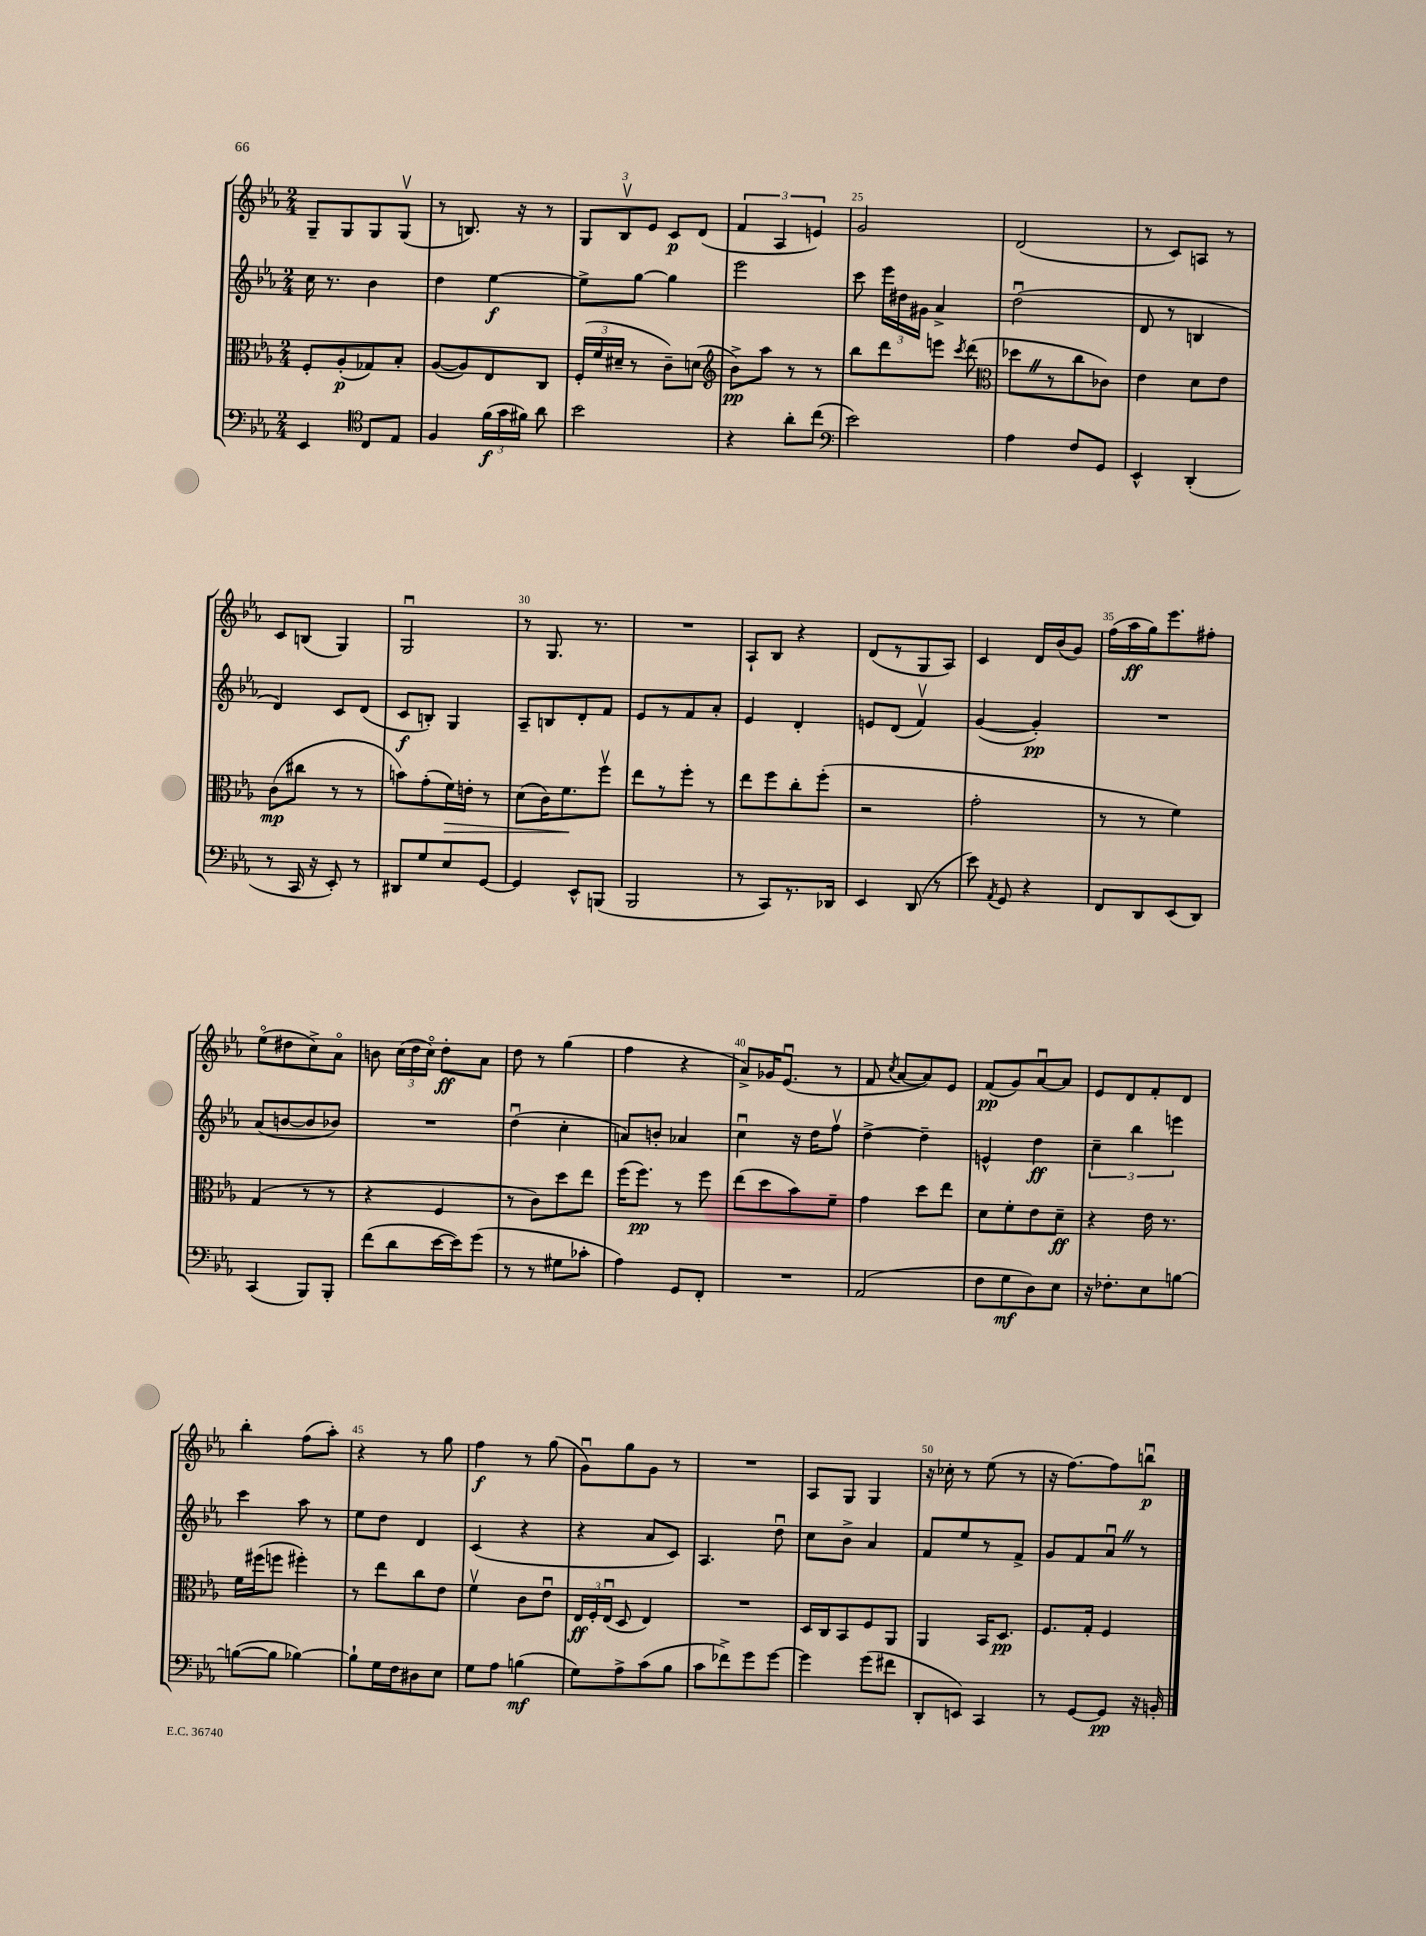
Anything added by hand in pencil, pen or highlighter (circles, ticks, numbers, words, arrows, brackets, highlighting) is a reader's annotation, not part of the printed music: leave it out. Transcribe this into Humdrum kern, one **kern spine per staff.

**kern	**dynam	**kern	**dynam	**kern	**dynam	**kern	**dynam
*part4	*part4	*part3	*part3	*part2	*part2	*part1	*part1
*staff4	*staff4	*staff3	*staff3	*staff2	*staff2	*staff1	*staff1
*clefF4	*	*clefC3	*	*clefG2	*	*clefG2	*
*k[b-e-a-]	*	*k[b-e-a-]	*	*k[b-e-a-]	*	*k[b-e-a-]	*
*M2/4	*	*M2/4	*	*M2/4	*	*M2/4	*
=21	=21	=21	=21	=21	=21	=21	=21
4EE-/	.	8F'/L	.	16cc\	.	8G~/L	.
.	.	.	.	8.r	.	.	.
.	.	(8A-'/	p	.	.	8G/	.
*clefC4	*	*	*	*	*	*	*
8C/L	.	8G-X/)	.	4b-\	.	8G/	.
8E-/J	.	8B-'/J	.	.	.	(8Gv/J	.
=22	=22	=22	=22	=22	=22	=22	=22
4F/	.	([8A-/L	.	4dd\	.	8r	.
.	.	8A-/])	.	.	.	8.Bn/)	.
(24f\LL	f	8E-/	.	[4ee-\	f	.	.
24g\	.	.	.	.	.	.	.
.	.	.	.	.	.	16r	.
24f#X\JJ)	.	.	.	.	.	.	.
8a-\	.	8C/J	.	.	.	8r	.
=23	=23	=23	=23	=23	=23	=23	=23
2b-\	.	(24F'/LL	.	8ee-^\L]	.	12G/L	.
.	.	24f/	.	.	.	.	.
.	.	24d#X~/JJ	.	.	.	12B-v/	.
.	.	8r	.	[8gg\J	.	.	.
.	.	.	.	.	.	12e-/J	.
.	.	8c~\L)	.	4gg\]	.	8c/L	p
.	.	(8dn\J	.	.	.	(8d/J	.
=24	=24	=24	=24	=24	=24	=24	=24
*	*	*clefG2	*	*	*	*	*
4r	.	8b-^\L)	pp	2eee-\	.	6f/	.
.	.	8aa-\J	.	.	.	.	.
.	.	.	.	.	.	6A-/	.
8a-'\L	.	8r	.	.	.	.	.
.	.	.	.	.	.	6en/)	.
(8cc\J	.	8r	.	.	.	.	.
=25	=25	=25	=25	=25	=25	=25	=25
*clefF4	*	*	*	*	*	*	*
2e-\)	.	8bb-\L	.	8ccc\	.	2g/	.
.	.	8ddd\	.	24eee-\LL	.	.	.
.	.	.	.	24dd#X\	.	.	.
.	.	.	.	24g#X\JJ	.	.	.
.	.	8eeen\J	.	4a-^/	.	.	.
.	.	8qccc/	.	.	.	.	.
.	.	(8ddd\	.	.	.	.	.
=26	=26	=26	=26	=26	=26	=26	=26
*	*	*clefC3	*	*	*	*	*
4A-\	.	8dd-XZ\L	.	(2ddu\	.	(2d/	.
.	.	8r	.	.	.	.	.
8F/L	.	8cc\	.	.	.	.	.
8GG/J	.	8c-X\J)	.	.	.	.	.
=27	=27	=27	=27	=27	=27	=27	=27
4EE-^^/	.	4e-\	.	8d/	.	8r	.
.	.	.	.	8r	.	8c/L)	.
(4DD'/	.	8d\L	.	4Bn/	.	8An/J	.
.	.	8e-\J	.	.	.	8r	.
!!LO:LB:g=z
=28	=28	=28	=28	=28	=28	=28	=28
8r	.	(8c\L	mp	4d/)	.	8c/L	.
16CC/	.	8cc#X\J	.	.	.	(8Bn/J	.
16r	.	.	.	.	.	.	.
8EE-'/)	.	8r	.	8c/L	.	4G/)	.
8r	.	8r	.	(8d/J	.	.	.
=29	=29	=29	=29	=29	=29	=29	=29
8DD#X/L	.	8bn\L)	.	8c/L	f	2Gu/	.
8G/	.	(8g'\	.	8Bn'/J)	.	.	.
!	!	!	!LO:HP:b	!	!	!	!
8E-/	.	16f\L)	>	4G/	.	.	.
.	.	16en'\JJ	.	.	.	.	.
[8GG/J	.	8r	.	.	.	.	.
=30	=30	=30	=30	=30	=30	=30	=30
4GG/]	.	(8d\L	.	8A-~/L	.	8r	.
.	.	16c\K)	.	8Bn/	.	8.G/	.
.	.	8.f\	.	.	.	.	.
8EE-^^/L	.	.	.	8d'/	.	.	.
.	.	.	.	.	.	8.r	.
(8BBBn/J	.	8ffv\J	]	8f/J	.	.	.
=31	=31	=31	=31	=31	=31	=31	=31
2BBB-/	.	8ee-\L	.	8e-/L	.	2r	.
.	.	8r	.	8r	.	.	.
.	.	8ff'\J	.	8f/	.	.	.
.	.	8r	.	8a-'/J	.	.	.
=32	=32	=32	=32	=32	=32	=32	=32
8r	.	8ee-\L	.	4e-/	.	8A-`/L	.
8CC/L)	.	8ff\	.	.	.	8B-/J	.
8.r	.	8cc'\	.	4d'/	.	4r	.
.	.	(8ff'\J	.	.	.	.	.
16DD-X/Jk	.	.	.	.	.	.	.
=33	=33	=33	=33	=33	=33	=33	=33
4EE-/	.	2r	.	8en/L	.	(8d/L	.
.	.	.	.	(8d/J	.	8r	.
(8DD/	.	.	.	4fv/)	.	8G/	.
8r	.	.	.	.	.	8A-/J)	.
=34	=34	=34	=34	=34	=34	=34	=34
8e-\)	.	2g'\	.	([4g/	.	4c/	.
8qAA-/	.	.	.	.	.	.	.
8GG/	.	.	.	.	.	.	.
4r	.	.	.	4g'/])	pp	16d/LL	.
.	.	.	.	.	.	(16b-/J	.
.	.	.	.	.	.	8g/J)	.
=35	=35	=35	=35	=35	=35	=35	=35
8FF/L	.	8r	.	2r	.	(16ff\LL	.
.	.	.	.	.	.	16aa-\	ff
8DD/	.	8r	.	.	.	16gg\J)	.
.	.	.	.	.	.	8.eee-\	.
(8EE-/	.	4f\)	.	.	.	.	.
8DD/J)	.	.	.	.	.	8ff#X'\J	.
!!LO:LB:g=z
=36	=36	=36	=36	=36	=36	=36	=36
(4CC/	.	(4G/	.	(8a-/L	.	(8ee-\L	.
.	.	.	.	[8bn/	.	8dd#X\	.
8BBB-/L)	.	8r	.	8b/]	.	8cc^\)	.
8BBB-'/J	.	8r	.	8b-X/J)	.	8a-\J	.
=37	=37	=37	=37	=37	=37	=37	=37
(8f\L	.	4r	.	2r	.	8bn\	.
8d\	.	.	.	.	.	(24cc\LL	.
.	.	.	.	.	.	24dd\	.
.	.	.	.	.	.	24cc\JJ)	.
[16e-\L	.	4F/	.	.	.	8dd'\L	ff
16e-\J])	.	.	.	.	.	.	.
(8g\J	.	.	.	.	.	8a-\J	.
=38	=38	=38	=38	=38	=38	=38	=38
8r	.	8r	.	(4ddu\	.	8dd\	.
8r	.	8c\L)	.	.	.	8r	.
8G#X\L	.	8dd\	.	4cc'\	.	(4gg\	.
8c-X'\J	.	8ee-\J	.	.	.	.	.
=39	=39	=39	=39	=39	=39	=39	=39
4A-\)	.	(16ff\KL	.	8an/L)	.	4ff\	.
.	.	8.ff\J)	pp	.	.	.	.
.	.	.	.	8bn'/J	.	.	.
8GG/L	.	8r	.	4a-X/	.	4r	.
8FF'/J	.	8ff\	.	.	.	.	.
=40	=40	=40	=40	=40	=40	=40	=40
2r	.	(8ee-\L	.	4ccu\	.	8a-^/L)	.
.	.	8dd\	.	.	.	16g-X/K	.
.	.	.	.	.	.	(8.e-u/J	.
.	.	8b-\)	.	16r	.	.	.
.	.	.	.	16dd\KL	.	.	.
.	.	8f~\J	.	8ffv\J	.	8r	.
=41	=41	=41	=41	=41	=41	=41	=41
(2AA-/	.	4g\	.	[4dd^\	.	8f/	.
.	.	.	.	.	.	8qcc/	.
.	.	.	.	.	.	[8a-/L	.
.	.	8dd\L	.	4dd~\]	.	8a-/])	.
.	.	8ee-\J	.	.	.	8e-/J	.
=42	=42	=42	=42	=42	=42	=42	=42
8F\L	.	8d\L	.	4en^^/	.	(8f/L	pp
8G\	mf	8f'\	.	.	.	8g/)	.
8D\)	.	8e-\	.	4dd\	ff	[8a-u/	.
8E-\J	.	8d~\J	ff	.	.	8a-/J]	.
=43	=43	=43	=43	=43	=43	=43	=43
16r	.	4r	.	6cc~\	.	8e-/L	.
8.F-X'\L	.	.	.	.	.	.	.
.	.	.	.	.	.	8d/	.
.	.	.	.	6bb-\	.	.	.
8E-\	.	16e-\	.	.	.	8f'/	.
.	.	8.r	.	.	.	.	.
.	.	.	.	6eeen\	.	.	.
[8Bn\J	.	.	.	.	.	8d/J	.
!!LO:LB:g=z
=44	=44	=44	=44	=44	=44	=44	=44
(8Bn\L_	.	16f\LL	.	4ccc\	.	4bb-'\	.
.	.	(16ff#X\J	.	.	.	.	.
8B\J]	.	8ffn\J	.	.	.	.	.
[4B-X\)	.	4ff#X'\)	.	8aa-\	.	(8ff\L	.
.	.	.	.	8r	.	8aa-'\J)	.
=45	=45	=45	=45	=45	=45	=45	=45
8B-`\L]	.	8r	.	8ee-\L	.	4r	.
16G\L	.	8ee-\L	.	8dd\J	.	.	.
16F\J	.	.	.	.	.	.	.
8D#X\	.	8cc\	.	4d/	.	8r	.
8E-\J	.	8e-\J	.	.	.	8gg\	.
=46	=46	=46	=46	=46	=46	=46	=46
8G\L	.	4fv\	.	(4c/	.	4ff\	f
8A-\J	.	.	.	.	.	.	.
(4Bn\	mf	8c\L	.	4r	.	8r	.
.	.	8e-u\J	.	.	.	(8gg\	.
=47	=47	=47	=47	=47	=47	=47	=47
8G\L)	.	24E-/LL	ff	4r	.	8gu\L)	.
.	.	24F'/	.	.	.	.	.
.	.	(24E-u/JJ	.	.	.	.	.
8A-^\	.	8D/	.	.	.	8gg\	.
(8c\	.	4E-/)	.	8a-/L	.	8g\J	.
8B-\J	.	.	.	8c/J)	.	8r	.
=48	=48	=48	=48	=48	=48	=48	=48
8c\L	.	2r	.	4.A-/	.	2r	.
8f-X^\)	.	.	.	.	.	.	.
8g\	.	.	.	.	.	.	.
[8g\J	.	.	.	8ddu\	.	.	.
=49	=49	=49	=49	=49	=49	=49	=49
4g\]	.	16D/LL	.	8cc\L	.	8A-/L	.
.	.	16C/J	.	.	.	.	.
.	.	8BB-/	.	8b-^\J	.	8G/J	.
(8g\L	.	8F/	.	4a-/	.	4G/	.
8f#X\J	.	8AA-/J	.	.	.	.	.
=50	=50	=50	=50	=50	=50	=50	=50
8DD'/L	.	4AA-/	.	8f/L	.	16r	.
.	.	.	.	.	.	16cc-X'\	.
8EEn/J)	.	.	.	8ee-/	.	8r	.
4CC/	.	16BB-/KL	.	8r	.	(8ee-\	.
.	.	8.D/J	pp	.	.	.	.
.	.	.	.	8f^/J	.	8r	.
=51	=51	=51	=51	=51	=51	=51	=51
8r	.	8.F/L	.	8g/L	.	16r	.
.	.	.	.	.	.	[8.ff\L)	.
[8GG/L	.	.	.	8f/	.	.	.
.	.	16G'/Jk	.	.	.	.	.
8GG/J]	pp	4F/	.	8a-uZ/J	.	8ff\]	.
16r	.	.	.	8r	.	8bbnu\J	p
16BBn'/	.	.	.	.	.	.	.
==	==	==	==	==	==	==	==
*-	*-	*-	*-	*-	*-	*-	*-
